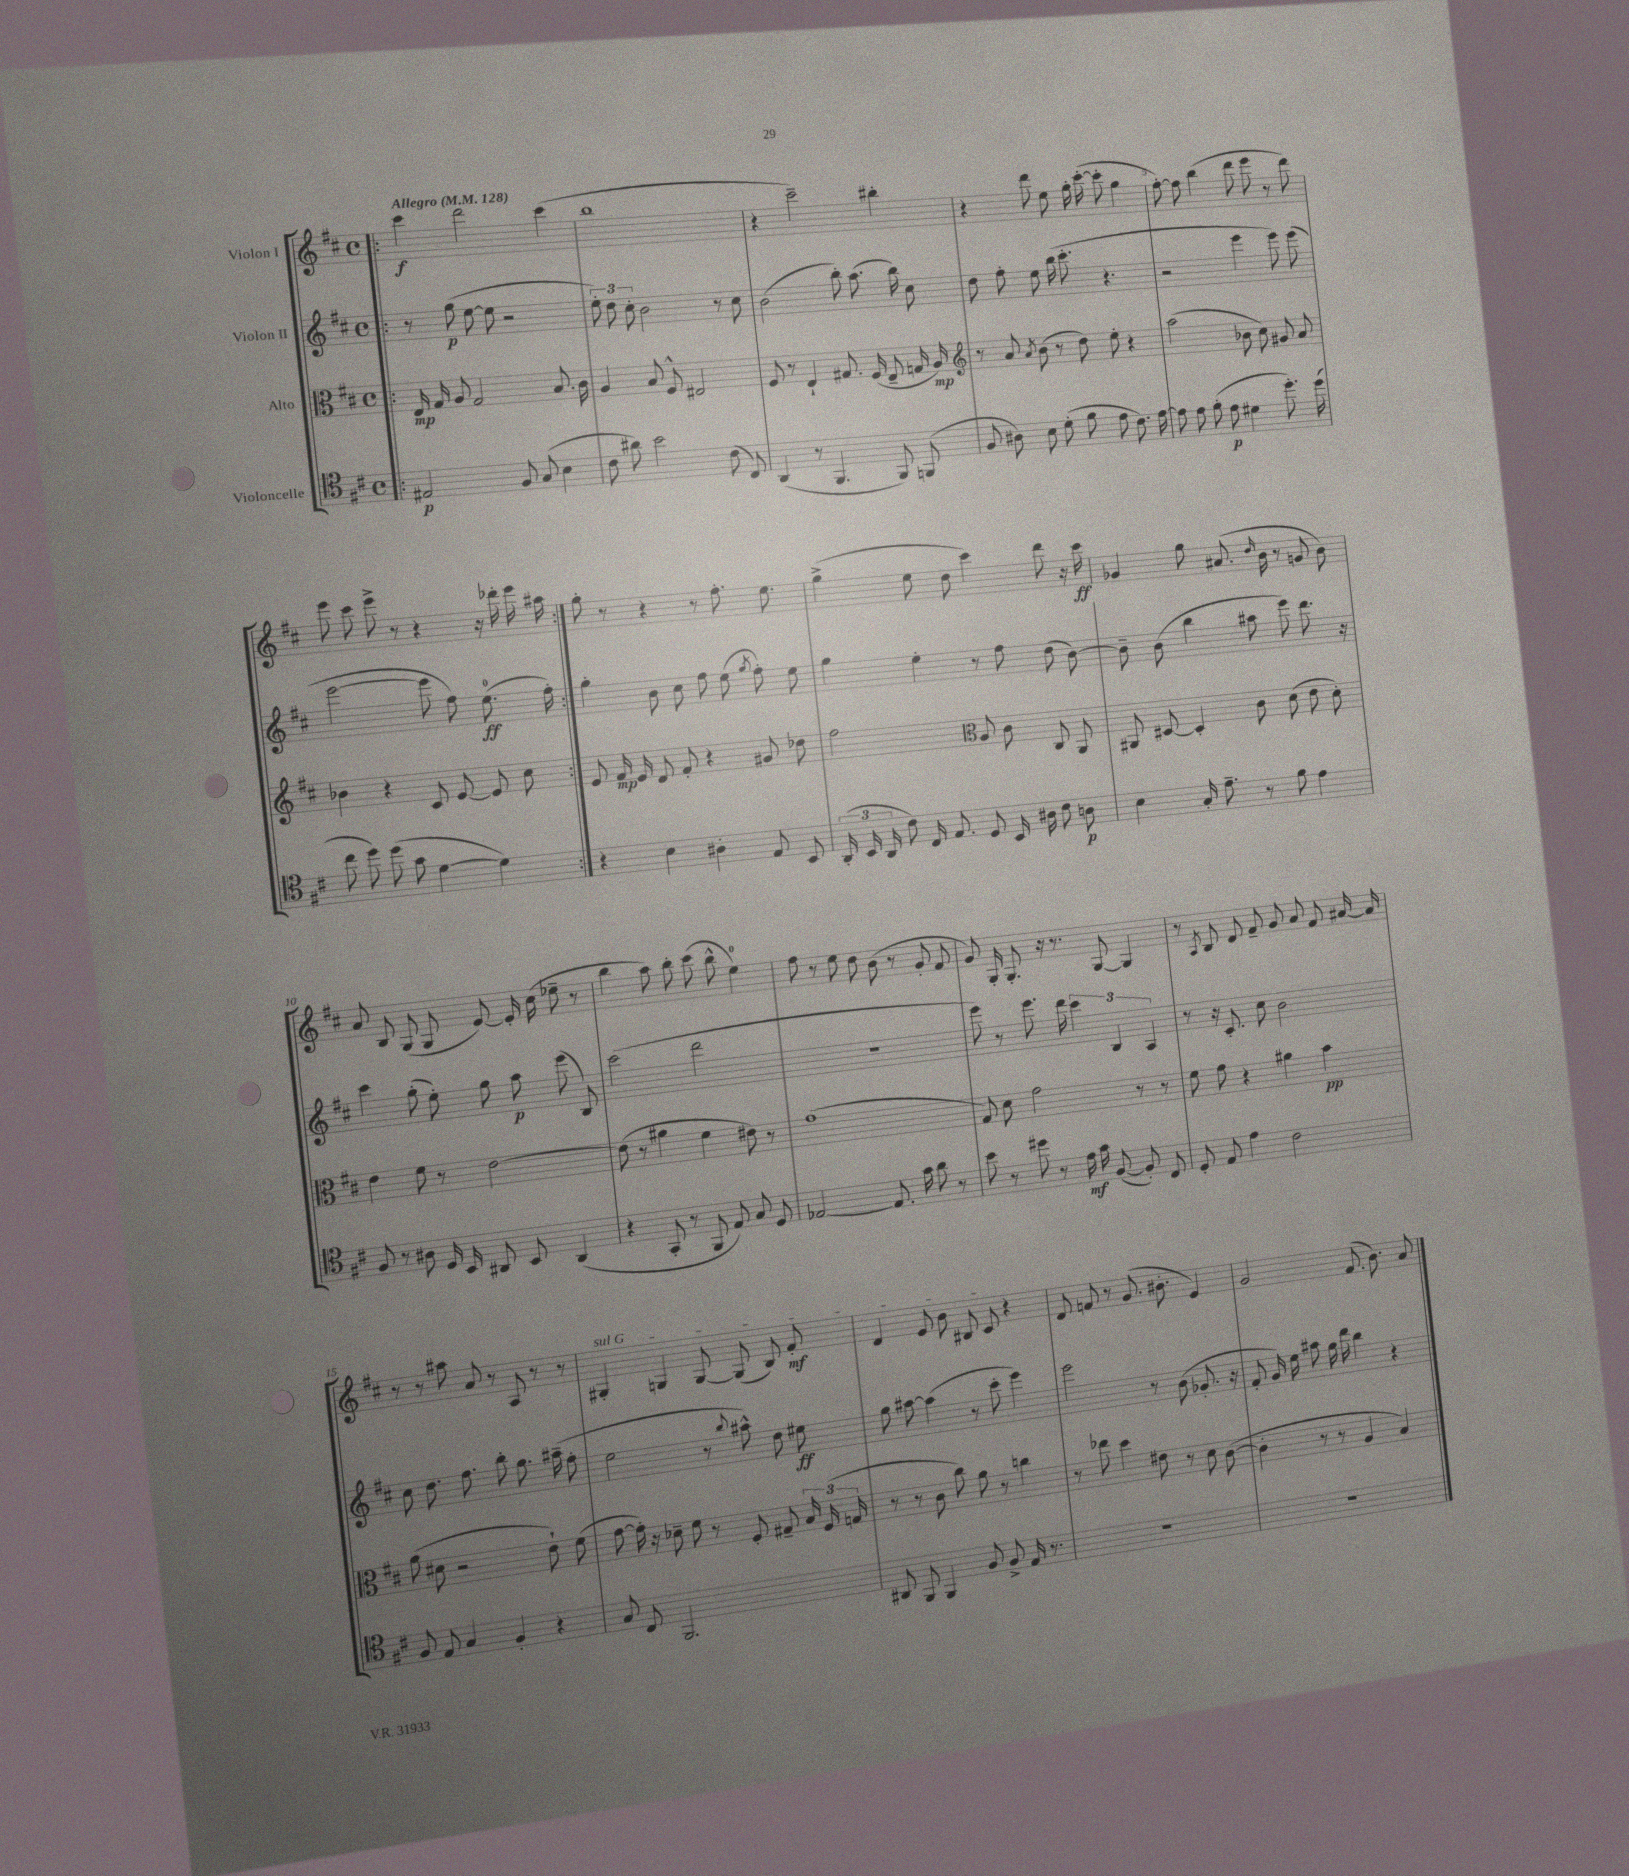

**kern	**kern	**kern	**kern
*staff4	*staff3	*staff2	*staff1
*clefC4	*clefC3	*clefG2	*clefG2
*k[f#c#]	*k[f#c#]	*k[f#c#]	*k[f#c#]
*M4/4	*M4/4	*M4/4	*M4/4
*met(c)	*met(c)	*met(c)	*met(c)
*MM128	*MM128	*MM128	*MM128
=!|:	=!|:	=!|:	=!|:
2E#	16E	8r	4ccc#
.	16G	.	.
.	8A	(8gg	.
.	2G	[8ee	2ddd
.	.	8ee]	.
8F#	.	2r	.
(8G	.	.	.
4B	8.B	.	(4ccc#
.	16c#	.	.
=	=	=	=
8c#	4A	12ee')	1bb
.	.	12dd	.
8a#)	.	.	.
.	.	12cc#'	.
2b	8B	2b	.
.	8F#^^	.	.
.	2E#	.	.
(8c#	.	8r	.
8C#)	.	8cc#	.
=	=	=	=
(4AA	8F#	(2b	4r
.	8r	.	.
8r	4E`	.	2ccc#~)
4.FF#	.	.	.
.	8.G#	8bb')	.
.	.	(8.aa	.
.	(16F#	.	.
8FF#)	8E~	.	4bb#'
.	.	16bb)	.
(8FF	16G	8cc#	.
.	16A)	.	.
=	=	=	=
*	*clefG2	*	*
8F#	8r	8dd	4r
8A#)	8a	8ff#'	.
.	8qa	.	.
8B	(8b	8ee	8ddd
(8d'	8r	(16bb	8ee
.	.	8.ccc#'	.
8f#	8dd)	.	16gg'
.	.	.	([16ccc#'
8e	8ee'	4.r	8ccc#']
8.c#)	4r	.	4gg
[16e	.	.	.
=	=	=	=
8e]	(2aa	2r	[8ff#')
8e	.	.	8ff#]
(8f#'	.	.	(4bb
8e	.	.	.
4d#	8b-	4eee	8ddd
.	8cc#)	.	8eee
8.dd')	8g#	8eee)	8r
.	8a	(8eee	8ddd)
(16dd	.	.	.
=	=	=	=
8cc#	4b-	[2eee	8eee
8dd)	.	.	8ccc#
(8dd	4r	.	8eee^
8g	.	.	8r
[4d	8c#	8eee]	4r
.	[8e	8ff#)	.
4d])	8e]	(8.ee	16r
.	.	.	16ddd-'
.	8cc#	.	16eee
.	.	16ff#')	16aa#
=:|!	=:|!	=:|!	=:|!
4r	8e	4gg'	8gg'
.	16f#	.	8r
.	16e	.	.
4B	8d	8b	4r
.	8f#'	8cc#	.
4A#'	4r	8ff#	8r
.	.	(8ee	8.ff#'
.	.	8qgg	.
8E	8g#	8ff#')	.
.	.	.	8.ee
8BB	8dd-	8ee	.
=	=	=	=
(24AA'	2ff#	4gg	(4gg^
24BB	.	.	.
24AA	.	.	.
8c#)	.	.	.
16C#	.	4ee'	8ee
8.E	.	.	.
.	.	.	8dd
*	*clefC3	*	*
8D	8A	8r	4ccc#)
16BB	8c#	8ff#	.
16A#	.	.	.
8c#	8C#	(8dd	8ddd
8A	8AA	[8b)	16r
.	.	.	16ccc#
=	=	=	=
4B	8AA#	8b~]	4g-
.	[8D#	(8b	.
16G'	4D#']	4bb	8gg
8.e~	.	.	.
.	.	.	(8.a#
8r	8c#	8aa#	.
.	.	.	16qqdd
.	.	.	16b
8f#	(8d	8eee)	8r
4e	8e	8.ddd	8g
.	8d')	.	8b)
.	.	16r	.
=	=	=	=
8F#	4e	4ccc#	8a
8r	.	.	8B
8A#	8f#	(8gg'	(8G
16D	8r	8ee')	8G
16BB	.	.	.
8AA#	[2e	8gg	[8e)
8BB	.	8aa	16e']
.	.	.	(16cc#
(4AA#	.	(8eee	8ee-~
.	.	8B)	8r
=	=	=	=
4r	(8e]	(2ccc#	4bb
.	8r	.	.
8GG'	4a#	.	8aa)
8r	.	.	8bb'
8FF#	4f#	2ddd	(8ccc#
8E)	.	.	8bb^^
8G	8e#)	.	4ee)
8D	8r	.	.
=	=	=	=
[2E-	(1g	1r	8ff#
.	.	.	8r
.	.	.	8ee
.	.	.	8dd
8.E-]	.	.	(8b
.	.	.	8r
16g	.	.	.
8a	.	.	8g'
8r	.	.	8f#
=	=	=	=
8b	8G)	8eee)	8g)
8r	8d	8r	16G'
.	.	.	8.G'
8dd#	2g	8.eee	.
8r	.	.	16r
.	.	16ddd	8.r
16e	.	6ccc#	.
16g	.	.	.
([8F#	.	.	[8G
.	.	6B	.
8F#'])	8r	.	4G]
.	.	6A	.
8C#	8r	.	.
=	=	=	=
8D'	8f#	8r	8r
.	.	.	8qA
8E	8g	16r	8B
.	.	8.c#'	.
4e	4r	.	8d
.	.	8cc#	8f#~
2c#	4a#	2b	8g
.	.	.	8a
.	4b	.	8f#
.	.	.	[16a#
.	.	.	16a#]
=	=	=	=
8F#	(8a	8cc#	8r
8E	8d#	8.dd	8r
4G	2r	.	8aa#
.	.	8.ff#	.
.	.	.	8a
4F#'	.	8bb'	8r
.	.	8.gg	8A
4r	8e`)	.	8r
.	.	(16aa#~	.
.	(8f#	8ff#'	8r
=	=	=	=
8G	[8g	2ee	4G#'
8C#	16g'])	.	.
.	16r	.	.
2.FF#	8d-~	.	4G
.	8f#	.	.
.	8r	8r	[8G
.	.	8qqbb	.
.	8F#'	8aa#^^)	(8G]
.	8G#~	8dd	8B)
.	24B	8ee#	8f#'
.	(24F#	.	.
.	24G	.	.
=	=	=	=
8AA#	8r	8gg	4d
8FF#	8r	[8aa#	.
4FF#	8c#	(4aa#]	8e
.	8cc#)	.	8b
8F#	8a	8r	8B#
8F#^	8r	8ccc#'	8c#
16E	4cc	4eee)	4r
8.r	.	.	.
=	=	=	=
1r	8r	2eee	8d
.	8ee-	.	8f
.	4dd	.	8r
.	.	.	(8.g
.	8e#	8r	.
.	.	.	8.b#'
.	8r	(8b	.
.	8d	8.g-'	4e)
.	([8c#	.	.
.	.	16r	.
=	=	=	=
1r	4c#']	8f#'	2g
.	.	16g)	.
.	.	16ee	.
.	8r	8aa#	.
.	8r	16gg	.
.	.	16ddd	.
.	4A	4bb	(8.f#
.	.	.	8.b)
.	4B)	4r	.
.	.	.	8a
==	==	==	==
*-	*-	*-	*-
